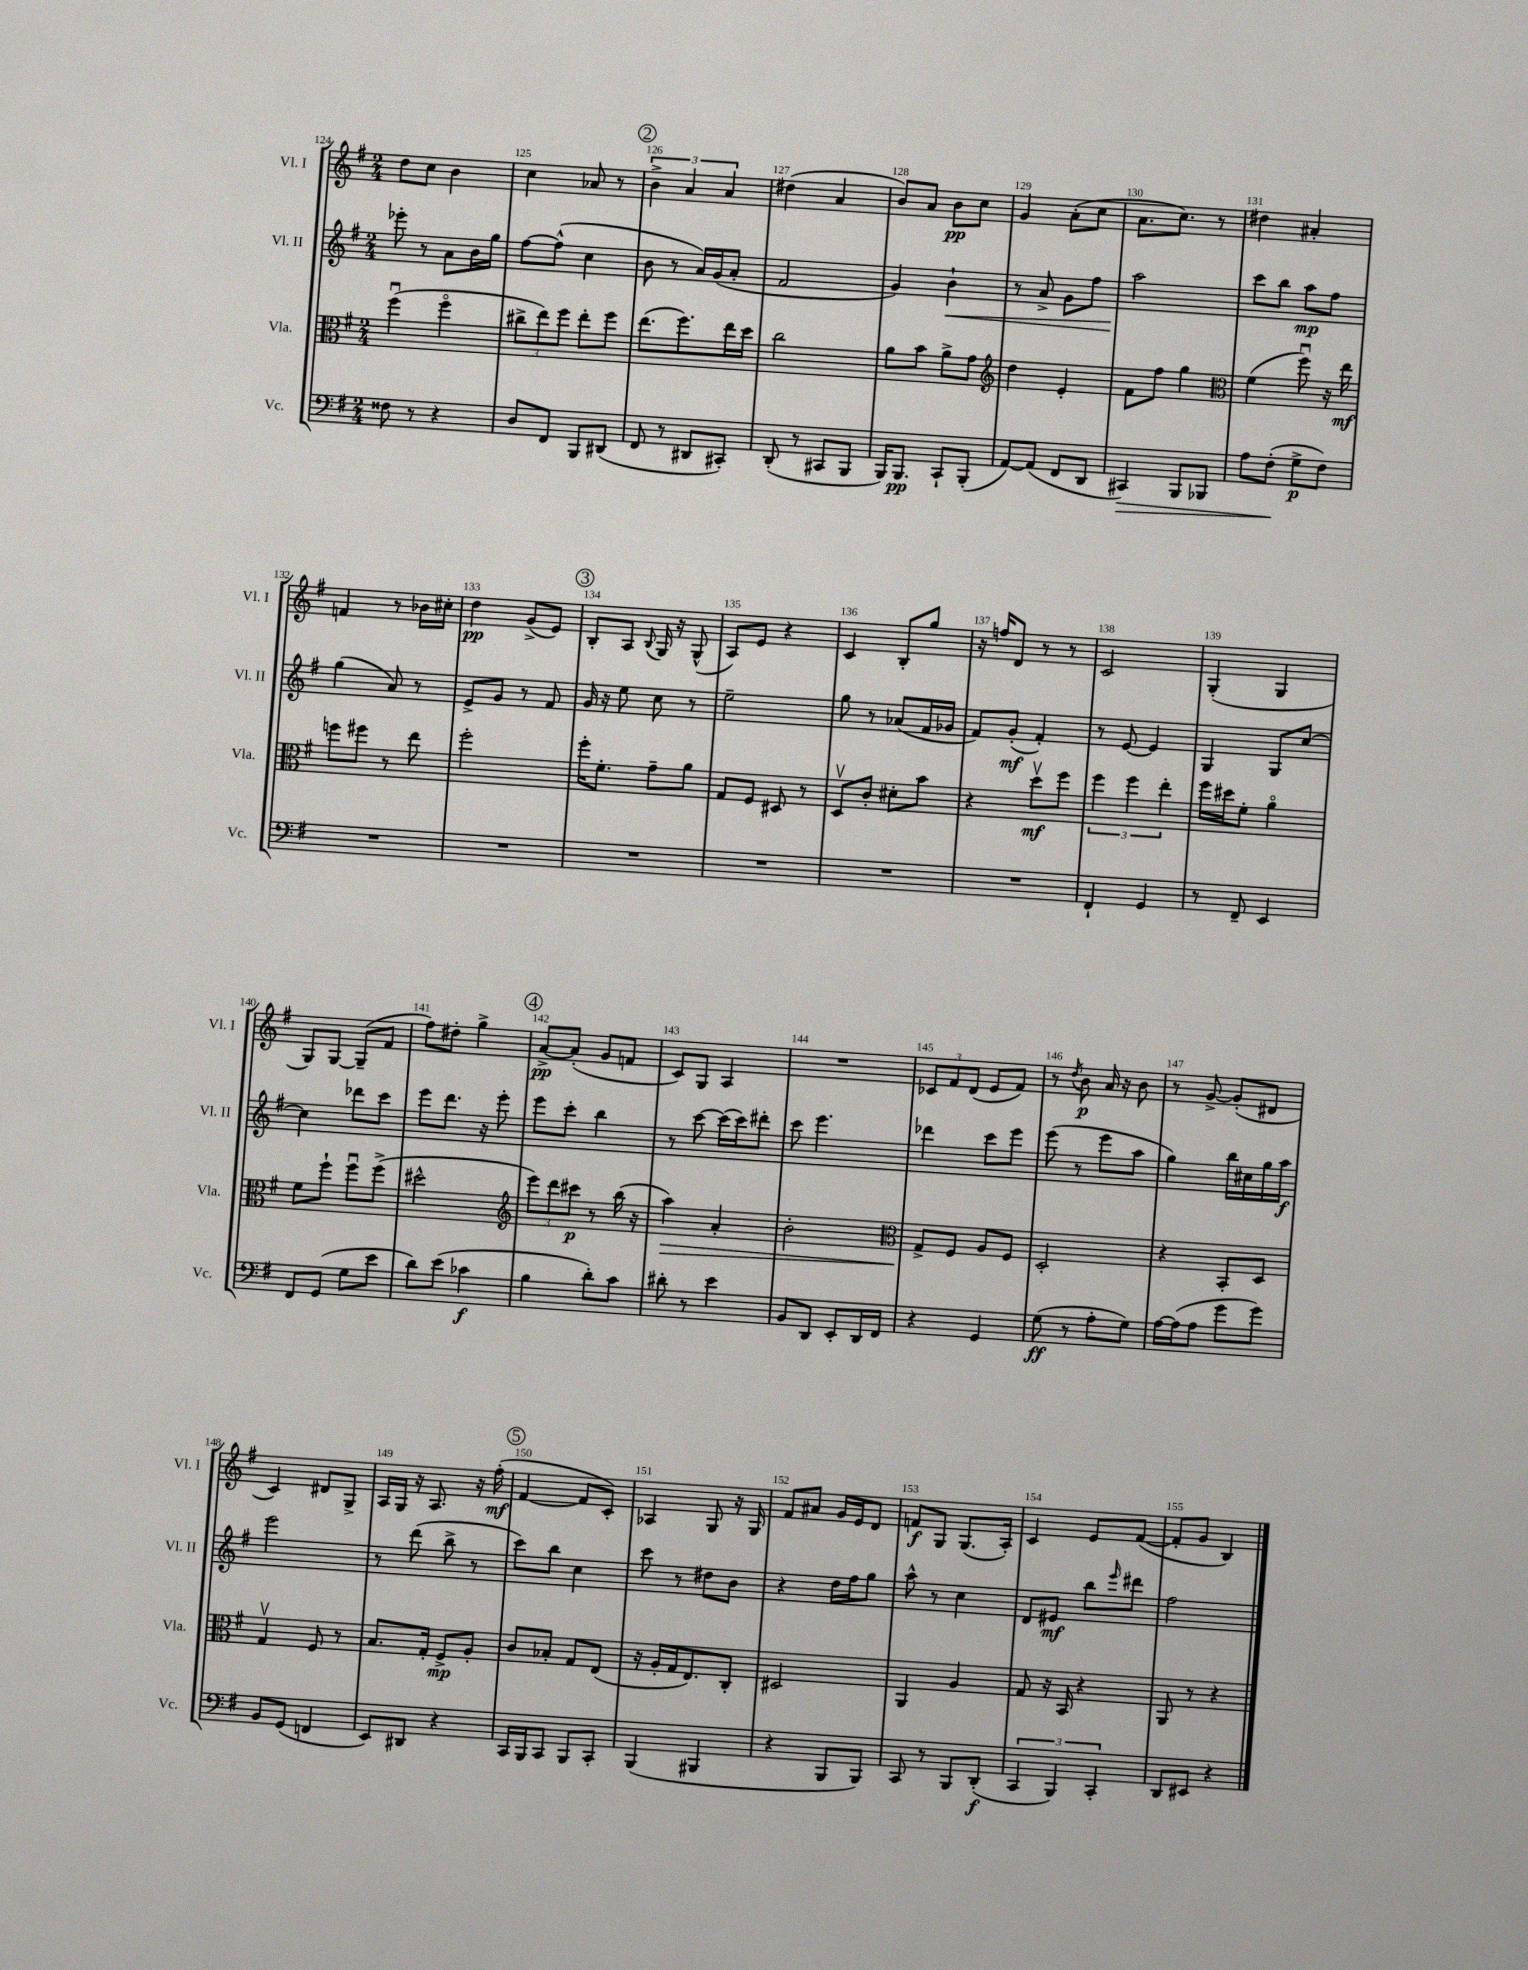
<<
\new StaffGroup <<
\new Staff = "s0" \with { instrumentName = "Vl. I" shortInstrumentName = "Vl. I" } {
    \clef treble \key g \major \numericTimeSignature \time 2/4
    d''8 c''8 b'4 |
    c''4 aes'8 r8 |
    \mark \markup { \circle "2" } \tuplet 3/2 { b'4-> a'4 a'4 } |
    dis''4( a'4 |
    b'8) a'8 b'8\pp c''8 |
    g'4 a'8-.( c''8 |
    a'8. c''8.) r8 |
    dis''4 ais'4-. |
    f'4 r8 bes'16 cis''16-. |
    d''4\pp g'8->( e'8) |
    \mark \markup { \circle "3" } b8-. a8 \appoggiatura { b8 } g16 r16 g8-^( |
    a8) e'8 r4 |
    c'4 b8-. g''8 |
    r16 f''16 d'8 r8 r8 |
    c'2 |
    g4-.( g4 |
    g8) g8~ g8--( fis'8 |
    fis''8) dis''8-. g''4-> |
    \mark \markup { \circle "4" } a'8~->\pp a'8-.( g'8 f'8 |
    c'8) g8 a4 |
    R2 |
    \tuplet 3/2 { ces'8 fis'8 d'8( } e'8 fis'8) |
    r8 \acciaccatura { d''8 } b'8\p a'16 r16 b'8 |
    r8 g'8~-> g'8-.( dis'8 |
    c'4) dis'8 g8-> |
    a16 g16 r16 a8. r16 fis''16-.\mf( |
    \mark \markup { \circle "5" } fis'4~ fis'8 c'8-.) |
    aes4 g8 r16 g16 |
    fis'8 ais'8 g'16 e'16 d'8 |
    f'8\f g8 g8.( a16-.) |
    c'4 e'8 fis'8~( |
    fis'8-. g'8 b4) \bar "|." |
}
\new Staff = "s1" \with { instrumentName = "Vl. II" shortInstrumentName = "Vl. II" } {
    \clef treble \key g \major \numericTimeSignature \time 2/4
    ees'''8-. r8 a'8 b'16 g''16 |
    fis''8~ fis''8-^( c''4 |
    \mark \markup { \circle "2" } b'8 r8 a'16) g'16( a'8-. |
    fis'2 |
    g'4) b'4-!\< |
    r8 a'8-> g'8 fis''8 |
    a''2\! |
    c'''8 b''8 a''8\mp fis''8 |
    g''4( a'8) r8 |
    e'8-> g'8 r8 fis'8 |
    \mark \markup { \circle "3" } g'16 r16 e''8 c''8 r8 |
    e''2-- |
    g''8 r8 aes'8( fis'16 ges'16 |
    fis'8) g'8-.\mf( fis'4-.) |
    r8 e'8~ e'4 |
    g4 g8 c''8~ |
    c''4 des'''8 c'''8 |
    e'''8 d'''8. r16 e'''8-. |
    \mark \markup { \circle "4" } e'''8 c'''8-. b''4 |
    r8 c'''8~ c'''16( c'''16) dis'''8-. |
    c'''8 e'''4. |
    des'''4 c'''8 e'''8 |
    e'''8( r8 e'''8 a''8 |
    g''4) b''16 cis''16 g''16 a''16\f |
    e'''2 |
    r8 d'''8( b''8-> r8 |
    \mark \markup { \circle "5" } c'''8) b''8 c''4 |
    c'''8 r8 dis''8 b'8 |
    r4 d''16 fis''16 g''8 |
    a''8-^ r8 c''4 |
    d'8 eis'8\mf b''8 \grace { e'''16 } dis'''8 |
    fis''2 \bar "|." |
}
\new Staff = "s2" \with { instrumentName = "Vla." shortInstrumentName = "Vla." } {
    \clef alto \key g \major \numericTimeSignature \time 2/4
    fis''4\downbow( fis''4\flageolet |
    \tuplet 3/2 { cis''8-> e''8) fis''8 } e''8-. fis''8 |
    \mark \markup { \circle "2" } e''8.( fis''8.) e''16 d''16 |
    c''2 |
    a'8 b'8 a'8-> g'8 |
    \clef treble d''4 e'4-. |
    fis'8 fis''8 g''4 |
    \clef alto fis'4( fis''8\downbow) r16 e''16\mf |
    f''8 fis''8 r8 e''8 |
    fis''2-. |
    \mark \markup { \circle "3" } fis''16-. fis'8.-. g'8-- a'8 |
    g8 fis8 dis8 r8 |
    d8\upbow c'8-. dis'8-. b'8 |
    r4 d''8\upbow\mf fis''8 |
    \tuplet 3/2 { fis''4 fis''4 e''4-. } |
    fis''16 dis''16 fis'8-. a'4\flageolet |
    fis'8 fis''8-! fis''8\downbow fis''8->( |
    dis''2-^ |
    \mark \markup { \circle "4" } \clef treble \tuplet 3/2 { e'''8) d'''8 cis'''8\p } r8 b''16( r16 |
    a''4\>) a'4-. |
    b'2-. |
    \clef alto g8->\! fis8 a8 fis8 |
    d2-. |
    r4 b,8-. d8 |
    g4\upbow fis8 r8 |
    b8. g16-. fis8->\mp a8-. |
    \mark \markup { \circle "5" } c'8 bes8-. g8 e8( |
    r16 a16-. g16 e8.) c8-. |
    dis2 |
    a,4 a4 |
    g8 r16 b,16 r4 |
    a,8 r8 r4 \bar "|." |
}
\new Staff = "s3" \with { instrumentName = "Vc." shortInstrumentName = "Vc." } {
    \clef bass \key g \major \numericTimeSignature \time 2/4
    fisis8 r8 r4 |
    d8 fis,8 b,,8 dis,8( |
    \mark \markup { \circle "2" } fis,8 r8 dis,8 cis,8-.) |
    d,8-.( r8 cis,8 b,,8 |
    b,,16) b,,8.\pp c,8-! b,,8-.( |
    a,8~) a,8( fis,8 d,8 |
    cis,4\>) b,,8 bes,,8 |
    a8 fis8-.\!( g8->\p fis8) |
    R2 |
    R2 |
    \mark \markup { \circle "3" } R2 |
    R2 |
    R2 |
    R2 |
    fis,4-! g,4 |
    r8 fis,8-- e,4 |
    fis,8 g,8( g8 e'8 |
    d'8) e'8( ces'4\f |
    \mark \markup { \circle "4" } b4 d'8-.) c'8 |
    dis'8-. r8 e'4 |
    b,8 d,8 e,8-. d,16 fis,16 |
    r4 g,4 |
    g8\ff( r8 a8-. g8) |
    a16~ a16( a8 g'8 g'8) |
    b,8 g,8( f,4 |
    e,8) dis,8 r4 |
    \mark \markup { \circle "5" } c,16 b,,16 c,8 b,,8 c,8-. |
    b,,4( bis,,4 |
    r4 b,,8 b,,8) |
    c,8 r8 b,,8 d,8-.\f( |
    \tuplet 3/2 { c,4 b,,4) c,4-. } |
    d,8 eis,8 r4 \bar "|." |
}
>>
>>
\layout { \context { \Score currentBarNumber = #124 \override BarNumber.break-visibility = ##(#f #t #t) barNumberVisibility = #all-bar-numbers-visible } }
